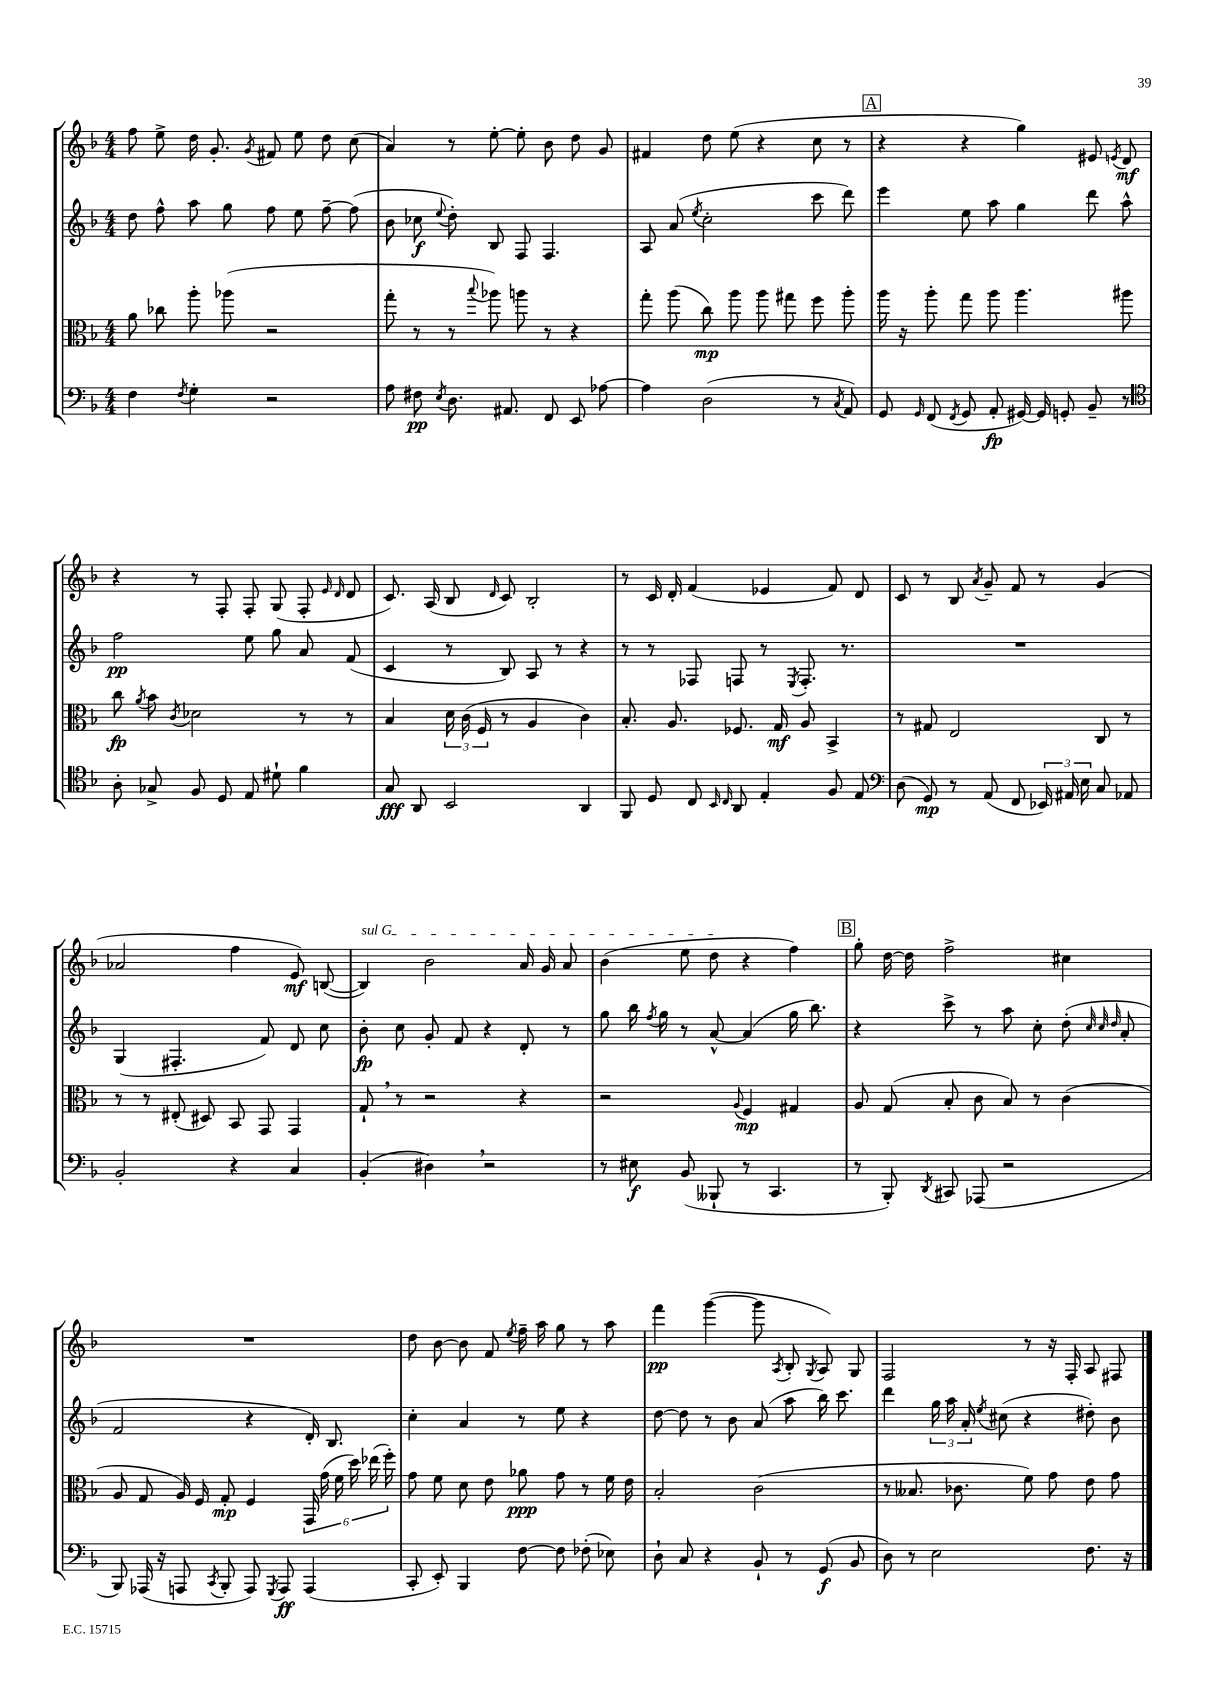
<<
\new StaffGroup <<
\new Staff = "s0" {
    \clef treble \key f \major \numericTimeSignature \time 4/4
    \autoBeamOff f''8 e''8-> d''16 g'8.-. \acciaccatura { g'8 } fis'8 e''8 d''8 c''8( |
    a'4) r8 e''8~-. e''8-. bes'8 d''8 g'8 |
    fis'4 d''8 e''8( r4 c''8 r8 |
    \mark \markup { \box "A" } r4 r4 g''4) eis'8 \acciaccatura { e'8 } d'8\mf |
    r4 r8 f8-. f8-. g8( f8-. \grace { e'16 d'16 } d'8 |
    c'8.) a16( bes8 \grace { d'16 } c'8) bes2-. |
    r8 c'16 d'16-. f'4( ees'4 f'8) d'8 |
    c'8 r8 bes8 \acciaccatura { a'8 } g'8-- f'8 r8 g'4( |
    aes'2 f''4 e'8\mf) b8~( |
    \once \override TextSpanner.bound-details.left.text = \markup { \italic "sul G" } b4\startTextSpan) bes'2 a'16 g'16 a'8 |
    bes'4( e''8 d''8\stopTextSpan r4 f''4) |
    \mark \markup { \box "B" } g''8-. d''16~ d''16 f''2-> cis''4 |
    R1 |
    d''8 bes'8~ bes'8 f'8 \acciaccatura { e''8 } f''16-- a''16 g''8 r8 a''8 |
    f'''4\pp g'''4~( g'''8 \acciaccatura { a8 } bes8-. \acciaccatura { g8 } a8) g8 |
    f2 r8 r16 f16-. a8 fis8 \bar "|." |
}
\new Staff = "s1" {
    \clef treble \key f \major \numericTimeSignature \time 4/4
    \autoBeamOff d''8 f''8-^ a''8 g''8 f''8 e''8 f''8~-- f''8( |
    bes'8 ces''8\f \appoggiatura { e''8 } d''8-.) bes8 f8 f4. |
    a8 a'8( \acciaccatura { e''8 } c''2-. c'''8 d'''8) |
    \mark \markup { \box "A" } e'''4 e''8 a''8 g''4 d'''8 a''8-^ |
    f''2\pp e''8 g''8 a'8 f'8( |
    c'4 r8 bes8) a8 r8 r4 |
    r8 r8 fes8 f8 r8 \acciaccatura { e8 } f8.-. r8. |
    R1 |
    g4( fis4.-. f'8) d'8 c''8 |
    bes'8-.\fp c''8 g'8-. f'8 r4 d'8-. r8 |
    g''8 bes''16 \acciaccatura { f''8 } g''16 r8 a'8~-^ a'4( g''16 bes''8.) |
    \mark \markup { \box "B" } r4 c'''8-> r8 a''8 c''8-. d''8-.( \grace { c''32 c''32 d''32 } a'8-. |
    f'2 r4 d'16-.) bes8. |
    c''4-. a'4 r8 e''8 r4 |
    d''8~ d''8 r8 bes'8 a'8( a''8 bes''16) c'''8. |
    d'''4 \tuplet 3/2 { g''16 a''16 a'16-. } \acciaccatura { e''8 } cis''8( r4 dis''8-.) bes'8 \bar "|." |
}
\new Staff = "s2" {
    \clef alto \key f \major \numericTimeSignature \time 4/4
    \autoBeamOff a'8 ces''8 a''8-. aes''8( r2 |
    g''8-. r8 r8 \appoggiatura { bes''8 } aes''8) a''8 r8 r4 |
    g''8-. a''8( c''8\mp) a''8 a''8 gis''8 f''8 a''8-. |
    \mark \markup { \box "A" } a''16 r16 a''8-. g''8 a''8 a''4. ais''8 |
    c''8\fp \acciaccatura { a'8 } bes'8 \acciaccatura { c'8 } des'2 r8 r8 |
    bes4 \tuplet 3/2 { d'16 c'16( f16 } r8 a4 c'4) |
    bes8.-. a8. fes8. g16\mf a8 bes,4-> |
    r8 gis8 e2 c8 r8 |
    r8 r8 eis8-.( dis8) bes,8 g,8 g,4 |
    g8-! \breathe r8 r2 r4 |
    r2 \appoggiatura { a8 } f4\mp gis4 |
    \mark \markup { \box "B" } a8 g8( bes8-. c'8 bes8) r8 c'4( |
    a8 g8 a16) f16 g8-.\mp f4 \tuplet 6/4 { g,16 g'16( f'16 d''16) ees''16( f''16-.) } |
    g'8 f'8 d'8 e'8 aes'8\ppp g'8 r8 f'16 e'16 |
    bes2-. c'2( |
    r8 beses8. ces'8. f'8) g'8 e'8 g'8 \bar "|." |
}
\new Staff = "s3" {
    \clef bass \key f \major \numericTimeSignature \time 4/4
    \autoBeamOff f4 \acciaccatura { f8 } g4-. r2 |
    a8 fis8\pp \acciaccatura { e8 } d8. ais,8. f,8 e,8 aes8~ |
    aes4 d2( r8 \acciaccatura { c8 } a,8) |
    \mark \markup { \box "A" } g,8 \grace { g,16 } f,8( \acciaccatura { f,8 } g,8 a,8-.\fp gis,16~) gis,16 g,8-. bes,8-- r8 |
    \clef tenor a8-. ges8-> f8 d8 e8 dis'8-! f'4 |
    g8\fff a,8 bes,2 a,4 |
    f,8 d8 c8 \grace { bes,16 c16 } a,8 e4-. f8 e8 |
    \clef bass d8( g,8\mp) r8 a,8( f,8 \tuplet 3/2 { ees,16) ais,16 e16 } c8 aes,8 |
    bes,2-. r4 c4 |
    bes,4-.( dis4) \breathe r2 |
    r8 eis8\f bes,8( beses,,8-! r8 c,4. |
    \mark \markup { \box "B" } r8 bes,,8-.) \acciaccatura { d,8 } cis,8 aes,,8( r2 |
    bes,,8) aes,,16( r16 a,,8 \acciaccatura { c,8 } bes,,8-. a,,8) \acciaccatura { g,,8 } a,,8\ff a,,4( |
    c,8-. e,8-.) bes,,4 f8~ f8 fes8-.( ees8) |
    d8-! c8 r4 bes,8-! r8 g,8\f( bes,8 |
    d8) r8 e2 f8. r16 \bar "|." |
}
>>
>>
\layout { \context { \Score \remove "Bar_number_engraver" } }
